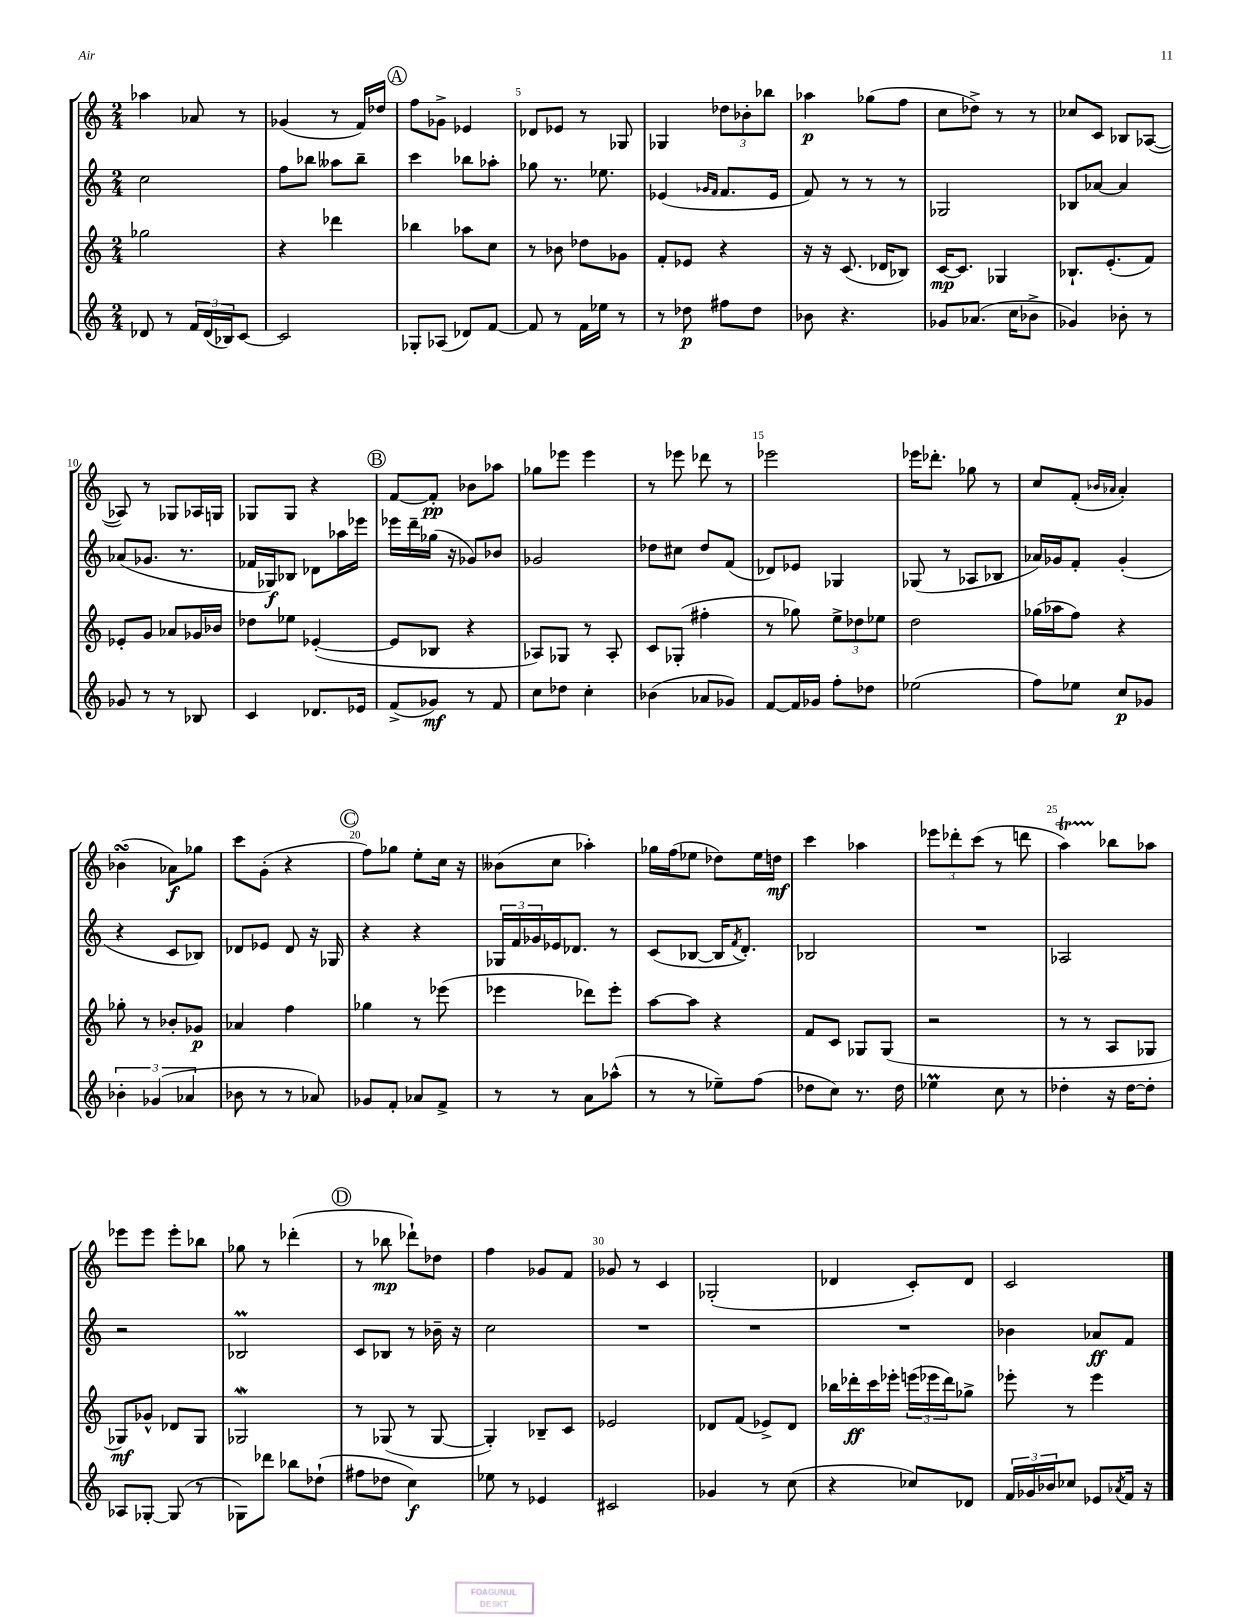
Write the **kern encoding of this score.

**kern	**dynam	**kern	**dynam	**kern	**dynam	**kern	**dynam
*part4	*part4	*part3	*part3	*part2	*part2	*part1	*part1
*staff4	*staff4	*staff3	*staff3	*staff2	*staff2	*staff1	*staff1
*clefG2	*	*clefG2	*	*clefG2	*	*clefG2	*
*k[]	*	*k[]	*	*k[]	*	*k[]	*
*M2/4	*	*M2/4	*	*M2/4	*	*M2/4	*
=2	=2	=2	=2	=2	=2	=2	=2
8d-X/	.	2gg-X\	.	2cc\	.	4aa-X\	.
8r	.	.	.	.	.	.	.
24f/LL	.	.	.	.	.	8a-X/	.
(24d-/	.	.	.	.	.	.	.
24B-X/J)	.	.	.	.	.	.	.
[8c/J	.	.	.	.	.	8r	.
=3	=3	=3	=3	=3	=3	=3	=3
2c/]	.	4r	.	8ff\L	.	(4g-X/	.
.	.	.	.	8bb-X\J	.	.	.
.	.	4ddd-X\	.	8aa--X\L	.	8r	.
.	.	.	.	8bb-~\J	.	16f/LL)	.
.	.	.	.	.	.	16dd-X/JJ	.
!!LO:REH:place=s1:t=A
=4	=4	=4	=4	=4	=4	=4	=4
8G-X'/L	.	4bb-X\	.	4ccc\	.	8ff\L	.
(8A-X/J	.	.	.	.	.	8g-X^\J	.
8d-X/L)	.	8aa-X\L	.	8bb-X\L	.	4e-X/	.
[8f/J	.	8cc\J	.	8aa-X'\J	.	.	.
=5	=5	=5	=5	=5	=5	=5	=5
8f/]	.	8r	.	8gg-X\	.	8d-X/L	.
8r	.	8b-X\	.	8.r	.	8e-X/J	.
16f\LL	.	8dd-X\L	.	.	.	8r	.
16ee-X\JJ	.	.	.	8.ee-X\	.	.	.
8r	.	8g-X\J	.	.	.	8G-X/	.
=6	=6	=6	=6	=6	=6	=6	=6
8r	.	8f'/L	.	(4e-X/	.	4G-X/	.
8dd-X\	p	8e-X/J	.	.	.	.	.
.	.	.	.	16qqg-X/LL	.	.	.
.	.	.	.	16qqf/JJ	.	.	.
8ff#X\L	.	4r	.	8.f/L	.	12dd-X\L	.
.	.	.	.	.	.	12b-X'\	.
8dd-\J	.	.	.	.	.	.	.
.	.	.	.	.	.	12bb-X\J	.
.	.	.	.	16e-/Jk	.	.	.
=7	=7	=7	=7	=7	=7	=7	=7
8b-X\	.	16r	.	8f/)	.	4aa-X\	p
.	.	16r	.	.	.	.	.
4.r	.	(8.c/	.	8r	.	.	.
.	.	.	.	8r	.	(8gg-X\L	.
.	.	16d-X/KL	.	.	.	.	.
.	.	8B-X/J)	.	8r	.	8ff\J	.
=8	=8	=8	=8	=8	=8	=8	=8
8g-X/L	.	[16c/KL	mp	2G-X/	.	8cc\L	.
.	.	8.c/J]	.	.	.	.	.
(8.a-X/J	.	.	.	.	.	8dd-X^\J)	.
.	.	4G-X/	.	.	.	8r	.
16cc\KL	.	.	.	.	.	.	.
8b-X^\J	.	.	.	.	.	8r	.
=9	=9	=9	=9	=9	=9	=9	=9
4g-X/)	.	8.B-X`/L	.	8B-X/L	.	8cc-X/L	.
.	.	.	.	[8a-X/J	.	8c/J	.
.	.	(8.e'/	.	.	.	.	.
8b-X'\	.	.	.	4a-/]	.	8B-X/L	.
8r	.	8f/J)	.	.	.	([8A-X/J	.
!!LO:LB:g=z
=10	=10	=10	=10	=10	=10	=10	=10
8g-X/	.	8e-X'/L	.	(8a-X/L	.	8A-X/])	.
8r	.	8g/J	.	8.g-X/J	.	8r	.
8r	.	8a-X/L	.	.	.	8G-X/L	.
.	.	.	.	8.r	.	.	.
8B-X/	.	16g-X/L	.	.	.	16A-X/L	.
.	.	16b-X/JJ	.	.	.	16Gn/JJ	.
=11	=11	=11	=11	=11	=11	=11	=11
4c/	.	8dd-X\L	.	16f-X/LL	.	8G-X/L	.
.	.	.	.	16G-X/J)	f	.	.
.	.	8ee-X\J	.	8B-X/J	.	8G-/J	.
8.d-X/L	.	([4e-X'/	.	8d-X\L	.	4r	.
.	.	.	.	16aa-X\L	.	.	.
16e-X/Jk	.	.	.	16eee-X\JJ	.	.	.
!!LO:REH:place=s1:t=B
=12	=12	=12	=12	=12	=12	=12	=12
(8f^/L	.	8e-/L]	.	16eee-X\LL	.	[8f/L	.
.	.	.	.	16ddd~\	.	.	.
8g-X/J)	mf	8B-X/J	.	(16gg-X\JJ	.	8f'/J]	pp
.	.	.	.	16r	.	.	.
8r	.	4r	.	8g-X/L)	.	8b-X\L	.
8f/	.	.	.	8b-X/J	.	8aa-X\J	.
=13	=13	=13	=13	=13	=13	=13	=13
8cc\L	.	8A-X/L)	.	2g-X/	.	8gg-X\L	.
8dd-X\J	.	8G-X/J	.	.	.	8eee-X\J	.
4cc'\	.	8r	.	.	.	4eee-\	.
.	.	8A-'/	.	.	.	.	.
=14	=14	=14	=14	=14	=14	=14	=14
(4b-X\	.	8c/L	.	8dd-X\L	.	8r	.
.	.	(8G-X'/J	.	8cc#X\J	.	8eee-X\	.
8a-X/L	.	4ff#X'\	.	8dd-/L	.	8ddd-X\	.
8g-X/J)	.	.	.	(8f/J	.	8r	.
=15	=15	=15	=15	=15	=15	=15	=15
[8f/L	.	8r	.	8d-X/L)	.	2eee-X\	.
16f/L]	.	8gg-X\)	.	8e-X/J	.	.	.
16g-X/JJ	.	.	.	.	.	.	.
8ff'\L	.	12ee^\L	.	4G-X/	.	.	.
.	.	12dd-X\	.	.	.	.	.
8dd-X\J	.	.	.	.	.	.	.
.	.	12ee-X\J	.	.	.	.	.
=16	=16	=16	=16	=16	=16	=16	=16
(2ee-X\	.	2dd\	.	(8G-X/	.	16eee-X\KL	.
.	.	.	.	.	.	8.ddd-X'\J	.
.	.	.	.	8r	.	.	.
.	.	.	.	8A-X/L	.	8gg-X\	.
.	.	.	.	8B-X/J	.	8r	.
=17	=17	=17	=17	=17	=17	=17	=17
8ff\L)	.	(16gg-X\LL	.	16a-X/LL)	.	8cc/L	.
.	.	16aa-X\J	.	16g-X/J	.	.	.
8ee-X\J	.	8ff\J)	.	8f'/J	.	(8f'/J	.
.	.	.	.	.	.	16qqb-X/LL	.
.	.	.	.	.	.	16qqa-X/JJ	.
8cc/L	p	4r	.	(4g-'/	.	4a-'/)	.
8g-X/J	.	.	.	.	.	.	.
!!LO:LB:g=z
=18	=18	=18	=18	=18	=18	=18	=18
6b-X'\	.	8gg-X'\	.	4r	.	(4b-XsSSs\	.
.	.	8r	.	.	.	.	.
(6g-X/	.	.	.	.	.	.	.
.	.	8b-X'/L	.	8c/L	.	8a-X\L)	f
6a-X/	.	.	.	.	.	.	.
.	.	8g-X/J	p	8B-X/J)	.	8gg-X\J	.
=19	=19	=19	=19	=19	=19	=19	=19
8b-X\	.	4a-X/	.	8d-X/L	.	8ccc\L	.
8r	.	.	.	8e-X/J	.	(8g'\J	.
8r	.	4ff\	.	8d-/	.	4r	.
8a-X/)	.	.	.	16r	.	.	.
.	.	.	.	16G-X/	.	.	.
!!LO:REH:place=s1:t=C
=20	=20	=20	=20	=20	=20	=20	=20
8g-X/L	.	4gg-X\	.	4r	.	8ff\L)	.
8f'/J	.	.	.	.	.	8gg-X\J	.
8a-X/L	.	8r	.	4r	.	8ee'\L	.
8f^/J	.	(8eee-X\	.	.	.	16cc\Jk	.
.	.	.	.	.	.	16r	.
=21	=21	=21	=21	=21	=21	=21	=21
8r	.	4eee-X\	.	24G-X/LL	.	(8b--X\L	.
.	.	.	.	24f/	.	.	.
.	.	.	.	24g-X/	.	.	.
8r	.	.	.	16e-X/J	.	8cc\J	.
.	.	.	.	8.d-X/J	.	.	.
8a\L	.	8ddd-X\L)	.	.	.	4aa-X'\)	.
(8aa-X^^\J	.	8eee-'\J	.	8r	.	.	.
=22	=22	=22	=22	=22	=22	=22	=22
8r	.	[8aa\L	.	(8c/L	.	16gg-X\LL	.
.	.	.	.	.	.	(16ff\J	.
8r	.	8aa\J]	.	[8B-X/J	.	8ee-X\J	.
8ee-X~\L)	.	4r	.	16B-/KL]	.	8dd-X\L)	.
.	.	.	.	8qf/	.	.	.
.	.	.	.	8.d'/J)	.	.	.
(8ff\J	.	.	.	.	.	16ee-\L	.
.	.	.	.	.	.	16ddn\JJ	mf
=23	=23	=23	=23	=23	=23	=23	=23
8dd-X\L	.	8f/L	.	2B-X/	.	4ccc\	.
8cc\J)	.	8c/J	.	.	.	.	.
8.r	.	8G-X/L	.	.	.	4aa-X\	.
.	.	(8G-/J	.	.	.	.	.
16dd-\	.	.	.	.	.	.	.
=24	=24	=24	=24	=24	=24	=24	=24
4ee-XM\	.	2r	.	2r	.	12eee-X\L	.
.	.	.	.	.	.	12ddd-X'\	.
.	.	.	.	.	.	(12ccc\J	.
8cc\	.	.	.	.	.	8r	.
8r	.	.	.	.	.	8dddn\	.
=25	=25	=25	=25	=25	=25	=25	=25
4dd-X'\	.	8r	.	2A-X/	.	4aaT\)	.
.	.	8r	.	.	.	.	.
16r	.	8A/L	.	.	.	8bb-X\L	.
[16dd-\KL	.	.	.	.	.	.	.
8dd-'\J]	.	8G-X/J	.	.	.	8aa-X\J	.
!!LO:LB:g=z
=26	=26	=26	=26	=26	=26	=26	=26
8A-X/L	.	8G-X/L)	mf	2r	.	8eee-X\L	.
[8G-X'/J	.	8g-X^^/J	.	.	.	8eee-\J	.
(8G-/]	.	8d-X/L	.	.	.	8eee-'\L	.
8r	.	8G-/J	.	.	.	8bb-X\J	.
=27	=27	=27	=27	=27	=27	=27	=27
8G-X\L)	.	2G-Xw/	.	2B-XM/	.	8gg-X\	.
8ddd-X\J	.	.	.	.	.	8r	.
8bb-X\L	.	.	.	.	.	(4ddd-X'\	.
(8dd-X`\J	.	.	.	.	.	.	.
!!LO:REH:place=s1:t=D
=28	=28	=28	=28	=28	=28	=28	=28
8ff#X\L	.	8r	.	8c/L	.	8r	.
8dd-X\J	.	(8G-X/	.	8B-X/J	.	8bb-X\	mp
4cc\)	f	8r	.	8r	.	8ddd-X`\L)	.
.	.	[8G-/	.	16b-X~\	.	8dd-X\J	.
.	.	.	.	16r	.	.	.
=29	=29	=29	=29	=29	=29	=29	=29
8ee-X\	.	4G-'/])	.	2cc\	.	4ff\	.
8r	.	.	.	.	.	.	.
4e-X/	.	8B-X~/L	.	.	.	8g-X/L	.
.	.	8c/J	.	.	.	8f/J	.
=30	=30	=30	=30	=30	=30	=30	=30
2c#X/	.	2e-X/	.	2r	.	8g-X/	.
.	.	.	.	.	.	8r	.
.	.	.	.	.	.	4c/	.
=31	=31	=31	=31	=31	=31	=31	=31
4g-X/	.	8d-X/L	.	2r	.	(2G-X'/	.
.	.	(8f/J	.	.	.	.	.
8r	.	8e-X^/L)	.	.	.	.	.
(8cc\	.	8d-/J	.	.	.	.	.
=32	=32	=32	=32	=32	=32	=32	=32
4r	.	16bb-X\LL	.	2r	.	4d-X/	.
.	.	16ddd-X'\	ff	.	.	.	.
.	.	16ccc\	.	.	.	.	.
.	.	16eee-X'\JJ	.	.	.	.	.
8cc-X/L)	.	(24eeen\LL	.	.	.	8c'/L)	.
.	.	24eee-X\	.	.	.	.	.
.	.	24ddd-\J)	.	.	.	.	.
8d-X/J	.	8gg-X^\J	.	.	.	8d-/J	.
=33	=33	=33	=33	=33	=33	=33	=33
24f/LL	.	8eee-X'\	.	4b-X\	.	2c/	.
24g-X/	.	.	.	.	.	.	.
24b-X/J	.	.	.	.	.	.	.
8cc-X/J	.	8r	.	.	.	.	.
8e-X/L	.	4eee-\	.	8a-X/L	ff	.	.
8qa-X/	.	.	.	.	.	.	.
16f/Jk	.	.	.	8f/J	.	.	.
16r	.	.	.	.	.	.	.
==	==	==	==	==	==	==	==
*-	*-	*-	*-	*-	*-	*-	*-
